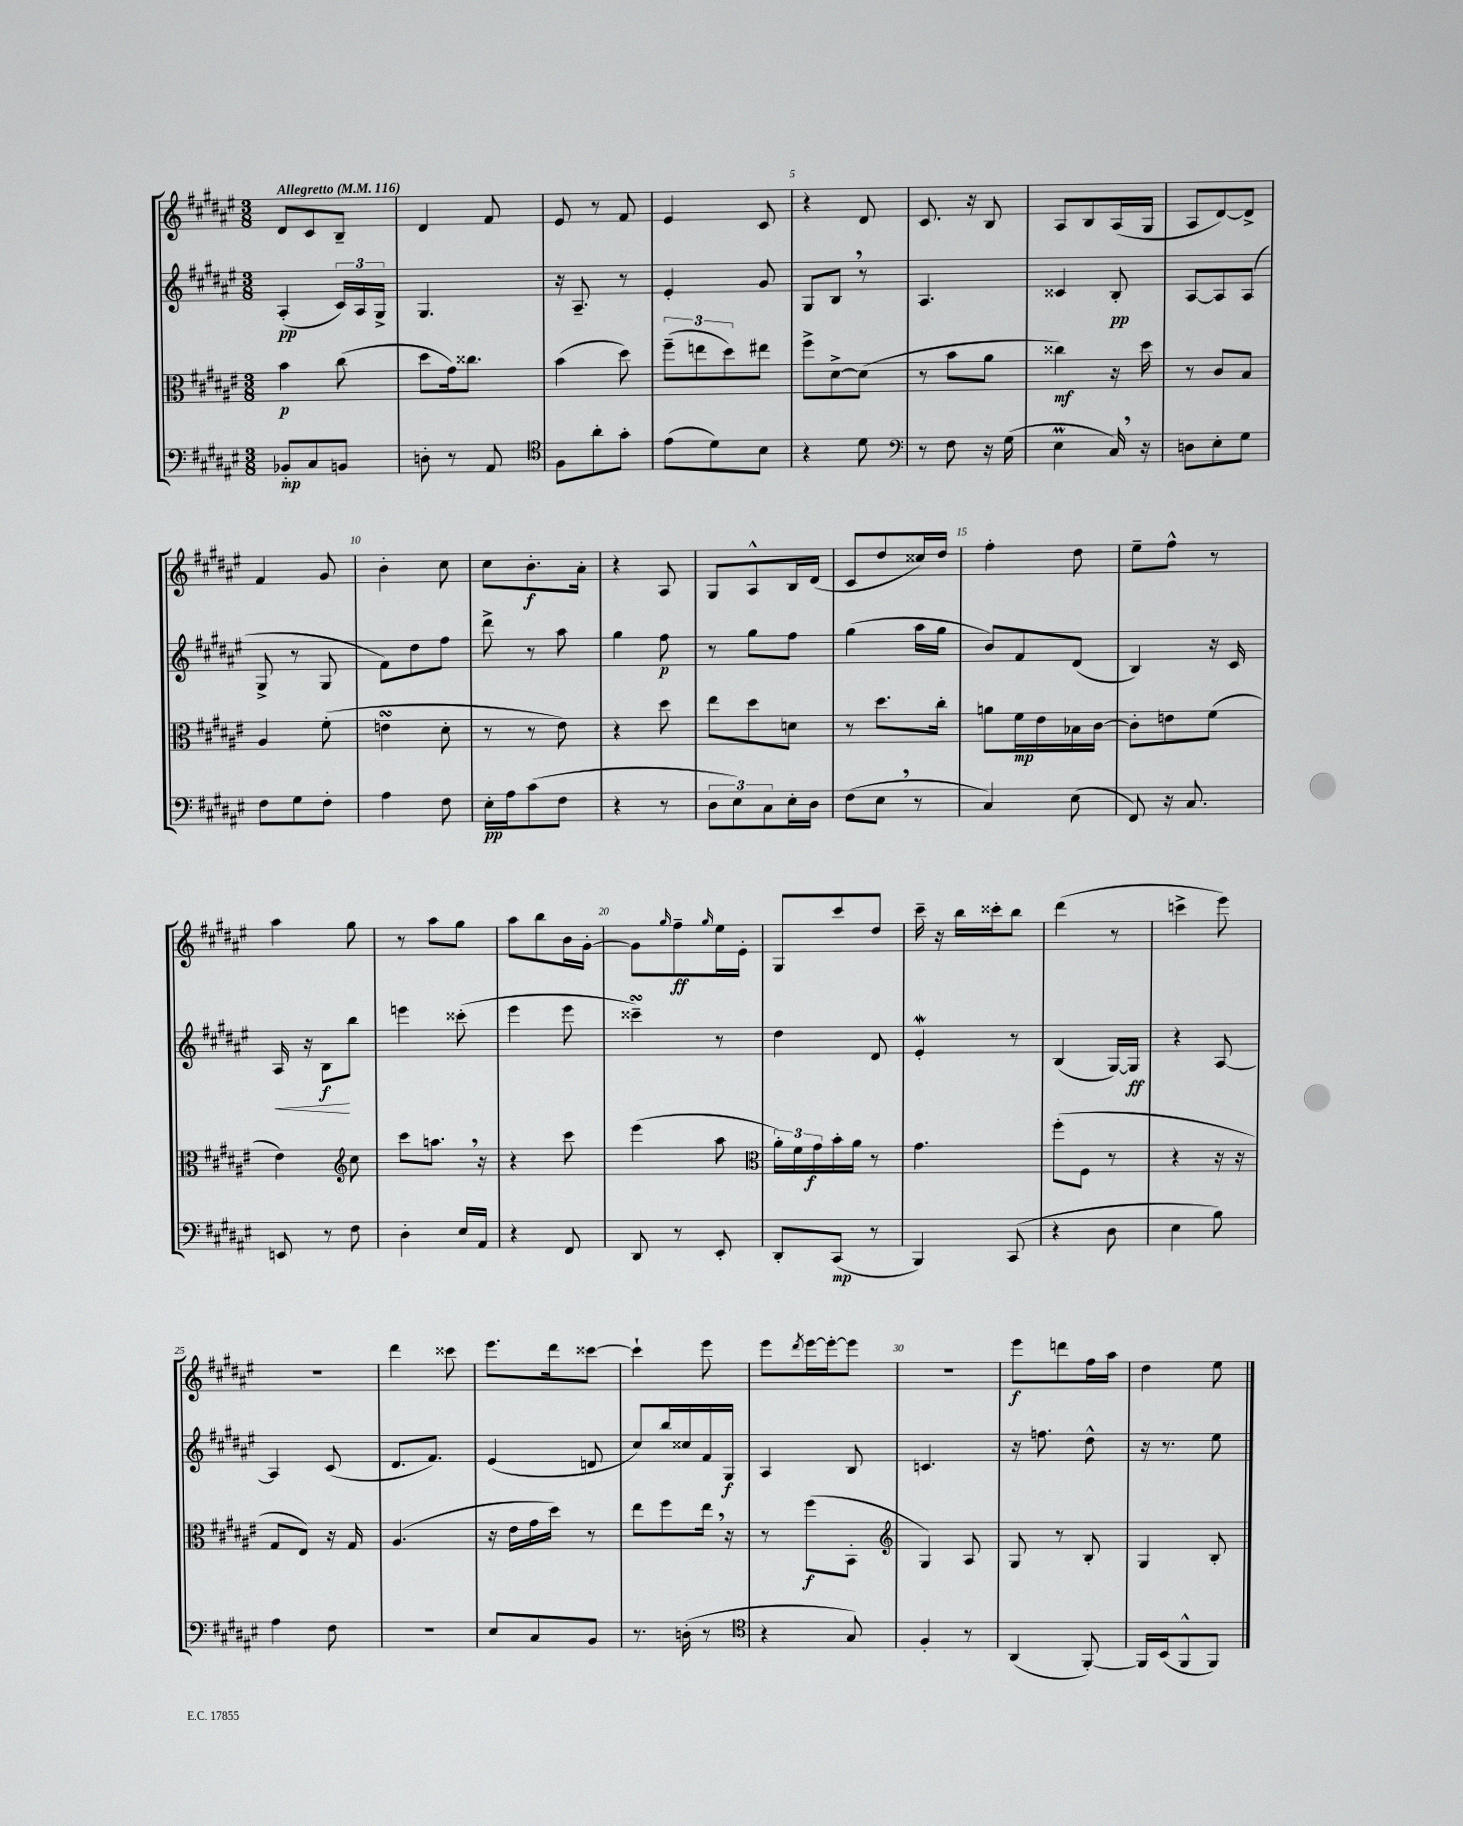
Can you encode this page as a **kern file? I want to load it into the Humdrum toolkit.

**kern	**kern	**kern	**kern
*staff4	*staff3	*staff2	*staff1
*clefF4	*clefC3	*clefG2	*clefG2
*k[f#c#g#d#a#e#]	*k[f#c#g#d#a#e#]	*k[f#c#g#d#a#e#]	*k[f#c#g#d#a#e#]
*M3/8	*M3/8	*M3/8	*M3/8
*MM116	*MM116	*MM116	*MM116
8BB-'	4b	(4A#'	8d#
8C#	.	.	8c#
8BB	(8cc#	24c#)	8B~
.	.	24A#	.
.	.	24G#^	.
=	=	=	=
8D'	8dd#	4.G#	4d#
8r	16g#)	.	.
.	8.cc##	.	.
8AA#	.	.	8f#
=	=	=	=
*clefC4	*	*	*
8F#	(4b	16r	8e#
.	.	8.A#~	.
8a#'	.	.	8r
8g#'	8dd#)	8r	8f#
=	=	=	=
(8e#	(12ff#~	4e#'	4e#
.	12ee	.	.
8d#)	.	.	.
.	12dd#)	.	.
8B	8ee#	8g#	8c#
=	=	=	=
4r	8ff#^	8G#	4r
.	[8d#^	8B	.
8d#	(8d#]	8r	8d#
=	=	=	=
*clefF4	*	*	*
8r	8r	4.A#	8.c#
8F#	8b	.	.
.	.	.	16r
16r	8a#	.	8B
(16G#	.	.	.
=	=	=	=
4E#	4cc##)	4c##	8A#
.	.	.	8B
16C#)	16r	8B'	(16A#
16r	16dd#	.	16G#
=	=	=	=
8D	8r	[8A#	8A#
8E#'	8c#	8A#]	[8d#)
8G#	8B	(8A#	8d#^]
=	=	=	=
8F#	4A#	8G#^	4f#
8G#	.	8r	.
8F#'	(8f#'	8G#	8g#
=	=	=	=
4A#	4e	8f#)	4b'
.	.	8dd#	.
8F#	8d#'	8ff#	8cc#
=	=	=	=
16E#'	8r	8ddd#^	8cc#
16A#	.	.	.
(8c#	8r	8r	8.b'
8F#	8e#)	8aa#	.
.	.	.	16a#'
=	=	=	=
4r	4r	4gg#	4r
8r	8dd#	8ff#	8A#
=	=	=	=
12D#	8ee#	8r	8G#
12E#)	.	.	.
.	8dd#	8gg#	8A#^^
12C#	.	.	.
16E#'	8d	8ff#	16B
16D#	.	.	(16d#
=	=	=	=
(8F#	8r	(4gg#	8c#
8E#	8.dd#	.	8dd#
8r	.	16aa#	16cc##)
.	16cc#'	16gg#	16dd#
=	=	=	=
4C#)	8a	8b)	4ff#'
.	16f#	8f#	.
.	16e#	.	.
(8E#	16B-	(8d#	8dd#
.	[16c#	.	.
=	=	=	=
8FF#)	8c#']	4B)	8ee#~
16r	8e	.	8ff#^^
8.C#	.	.	.
.	(8f#	16r	8r
.	.	16c#	.
=	=	=	=
8EE	4e#)	16A#	4aa#
.	.	16r	.
8r	.	8B	.
*	*clefG2	*	*
8F#	8cc#	8bb	8gg#
=	=	=	=
4D#'	8ccc#	4eee	8r
.	8.aa	.	8aa#
16E#	.	(8ccc##'	8gg#
16AA#	16r	.	.
=	=	=	=
4r	4r	4eee#	8aa#
.	.	.	8bb
8FF#	8ccc#	8eee#	16b
.	.	.	[16g#'
=	=	=	=
8DD#	(4eee#	4ccc##~)	8g#]
.	.	.	16qqgg#
8r	.	.	8ff#~
.	.	.	16qqgg#
8EE#'	8aa#	8r	16ee#
.	.	.	16e#'
=	=	=	=
*	*clefC3	*	*
8DD#'	24a#')	4dd#	8G#
.	24f#	.	.
.	24g#	.	.
(8CC#	16b'	.	8ccc#
.	16a#	.	.
8r	8r	8d#	8dd#
=	=	=	=
4BBB)	4.g#	4e#'	16ccc#~
.	.	.	16r
.	.	.	16bb
.	.	.	16ccc##'
(8CC#	.	8r	8bb
=	=	=	=
4r	(8ff#'	(4B	(4ddd#
.	8F#	.	.
8D#	8r	[16G#)	8r
.	.	16G#]	.
=	=	=	=
4E#	4r	4r	4ccc^
8B)	16r	[8A#	8eee#)
.	16r	.	.
=	=	=	=
4A#	8G#	4A#]	4.r
.	8E#)	.	.
8F#	16r	(8c#	.
.	16G#	.	.
=	=	=	=
4.r	(4.A#	8.d#	4ddd#
.	.	8.f#)	.
.	.	.	8ccc##
=	=	=	=
8E#	16r	(4e#	8.eee#
.	16e#	.	.
8C#	16g#	.	.
.	16dd#)	.	16ddd#
8BB	8r	8d	[8ccc##
=	=	=	=
8.r	8ee#	8cc#)	4ccc##`]
.	8ff#	16bb	.
(16D'	.	16cc##	.
8r	16ee#	16f#	8eee#
.	16r	16G#	.
=	=	=	=
*clefC4	*	*	*
4r	8r	4A#	8eee#
.	.	.	8qddd#
.	(8ff#	.	[16eee#
.	.	.	16eee#'_
8G#)	8BB'	8B	8eee#]
=	=	=	=
*	*clefG2	*	*
4F#'	4G#)	4.c	4.r
8r	8A#	.	.
=	=	=	=
(4AA#	8G#	16r	8eee#
.	.	8.ff	.
.	8r	.	8ddd
[8FF#')	8B'	8dd#^^	16ff#
.	.	.	16aa#
=	=	=	=
16FF#]	4G#	16r	4dd#
(16BB	.	8.r	.
8FF#^^	.	.	.
8FF#)	8B'	8ee#	8ee#
==	==	==	==
*-	*-	*-	*-
